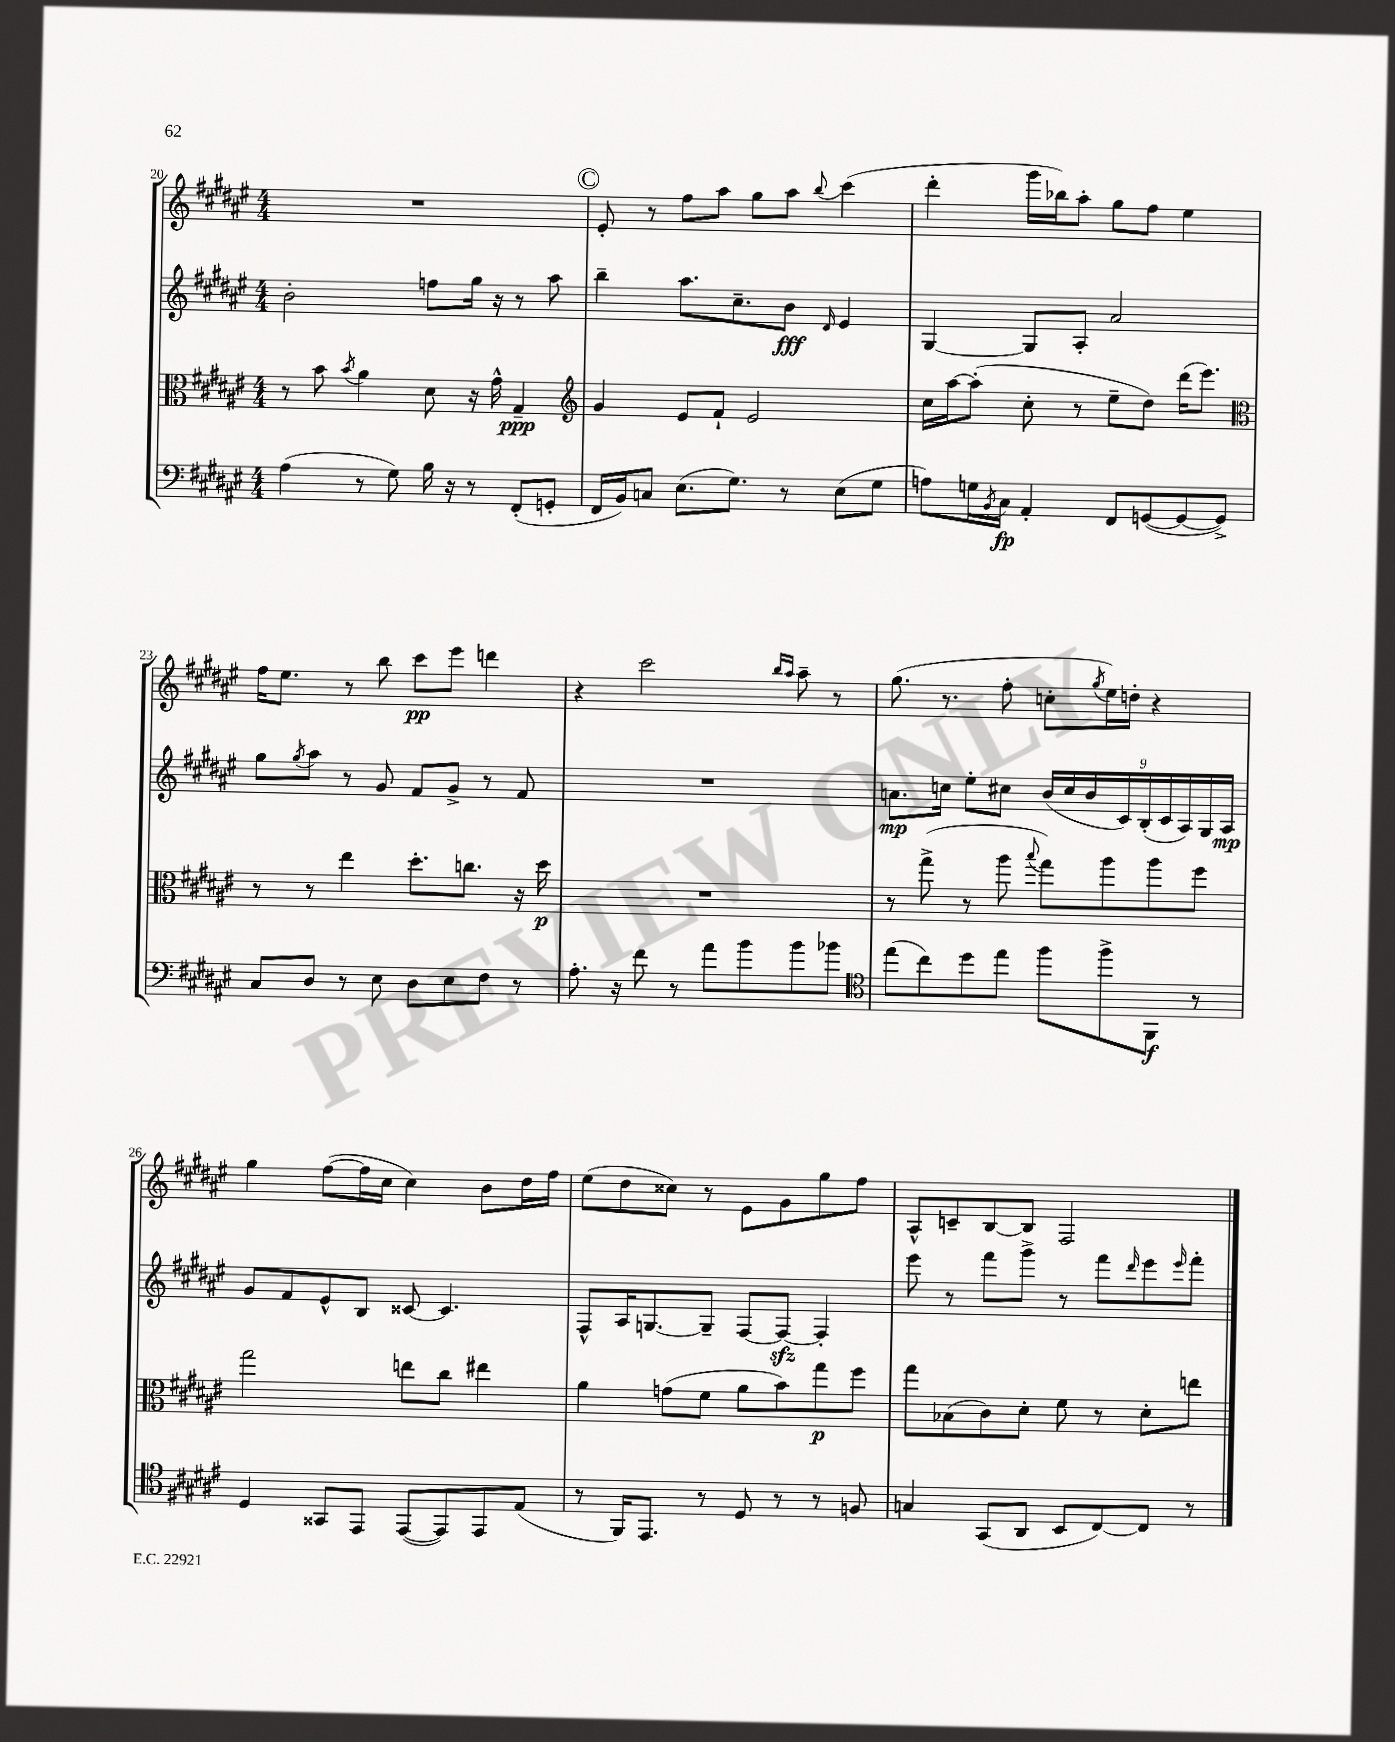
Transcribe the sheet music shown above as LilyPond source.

<<
\new StaffGroup <<
\new Staff = "s0" {
    \clef treble \key fis \major \numericTimeSignature \time 4/4
    R1 |
    \mark \markup { \circle "C" } eis'8-. r8 fis''8 ais''8 gis''8 ais''8 \appoggiatura { b''8 } cis'''4( |
    dis'''4-. gis'''16 bes''16) ais''8-. gis''8 fis''8 eis''4 |
    fis''16 eis''8. r8 b''8 cis'''8\pp eis'''8 d'''4 |
    r4 cis'''2 \grace { b''16 ais''16 } ais''8-- r8 |
    gis''8.( r8. fis''8-. c''8-. \acciaccatura { gis''8 } eis''16) d''16-. r4 |
    gis''4 fis''8~( fis''16 cis''16 cis''4) b'8 dis''16 fis''16 |
    eis''8( dis''8 cisis''8) r8 eis'8 gis'8 gis''8 fis''8 |
    ais8-^ c'8-- b8~ b8 fis2 \bar "|." |
}
\new Staff = "s1" {
    \clef treble \key fis \major \numericTimeSignature \time 4/4
    b'2-. f''8 gis''16 r16 r8 ais''8 |
    \mark \markup { \circle "C" } b''4-- ais''8. cis''8.-- b'8\fff \grace { dis'16 } eis'4 |
    gis4~ gis8 ais8-. ais'2 |
    gis''8 \acciaccatura { gis''8 } ais''8 r8 gis'8 fis'8 gis'8-> r8 fis'8 |
    R1 |
    a'8.\mp c''16 eis''8-. cis''8 \tuplet 9/8 { b'16( cis''16 b'16 cis'16) b16-.( cis'16 ais16) gis16 ais16\mp } |
    gis'8 fis'8 eis'8-^ b8 cisis'8~ cisis'4. |
    fis8-^ ais16 g8.~ g8-- fis8~ fis8~\sfz fis4-. |
    eis'''8 r8 fis'''8 gis'''8-> r8 fis'''8 \grace { dis'''16 } eis'''8 \grace { eis'''16 } fis'''8-. \bar "|." |
}
\new Staff = "s2" {
    \clef alto \key fis \major \numericTimeSignature \time 4/4
    r8 b'8 \acciaccatura { b'8 } ais'4 dis'8 r16 gis'16-^ gis4--\ppp |
    \mark \markup { \circle "C" } \clef treble gis'4 eis'8 fis'8-! eis'2 |
    cis''16 ais''16~ ais''8-.( cis''8-. r8 eis''8-- dis''8) dis'''16( eis'''8.) |
    \clef alto r8 r8 eis''4 dis''8.-. c''8. r16 dis''16\p |
    R1 |
    r8 gis''8->( r8 ais''8 \appoggiatura { b''8 } gis''8) ais''8 ais''8 fis''8 |
    gis''2 e''8 cis''8 eis''4 |
    ais'4 g'8( fis'8 ais'8 b'8) gis''8\p fis''8 |
    gis''8 bes8( cis'8) dis'8-. fis'8 r8 dis'8-. e''8 \bar "|." |
}
\new Staff = "s3" {
    \clef bass \key fis \major \numericTimeSignature \time 4/4
    ais4( r8 gis8) b16 r16 r8 fis,8-.( g,8-. |
    \mark \markup { \circle "C" } fis,16 b,16) c8 eis8.( gis8.) r8 eis8( gis8 |
    a8) g16 \acciaccatura { b,8 } cis16\fp ais,4-. fis,8 g,8~( g,8~ g,8->) |
    cis8 dis8 r8 eis8 dis8 eis8 fis8 r8 |
    ais8.-. r16 fis'8 r8 ais'8 b'8 b'8 bes'8 |
    \clef tenor eis''8( cis''8) dis''8 eis''8 fis''8 fis''8-> fis,8\f r8 |
    dis4 gisis,8 eis,8 eis,8~( eis,8) eis,8 eis8( |
    r8 fis,16) eis,8. r8 dis8 r8 r8 f8 |
    g4 gis,8( ais,8 b,8 cis8~) cis8 r8 \bar "|." |
}
>>
>>
\layout { \context { \Score currentBarNumber = #20 } }
